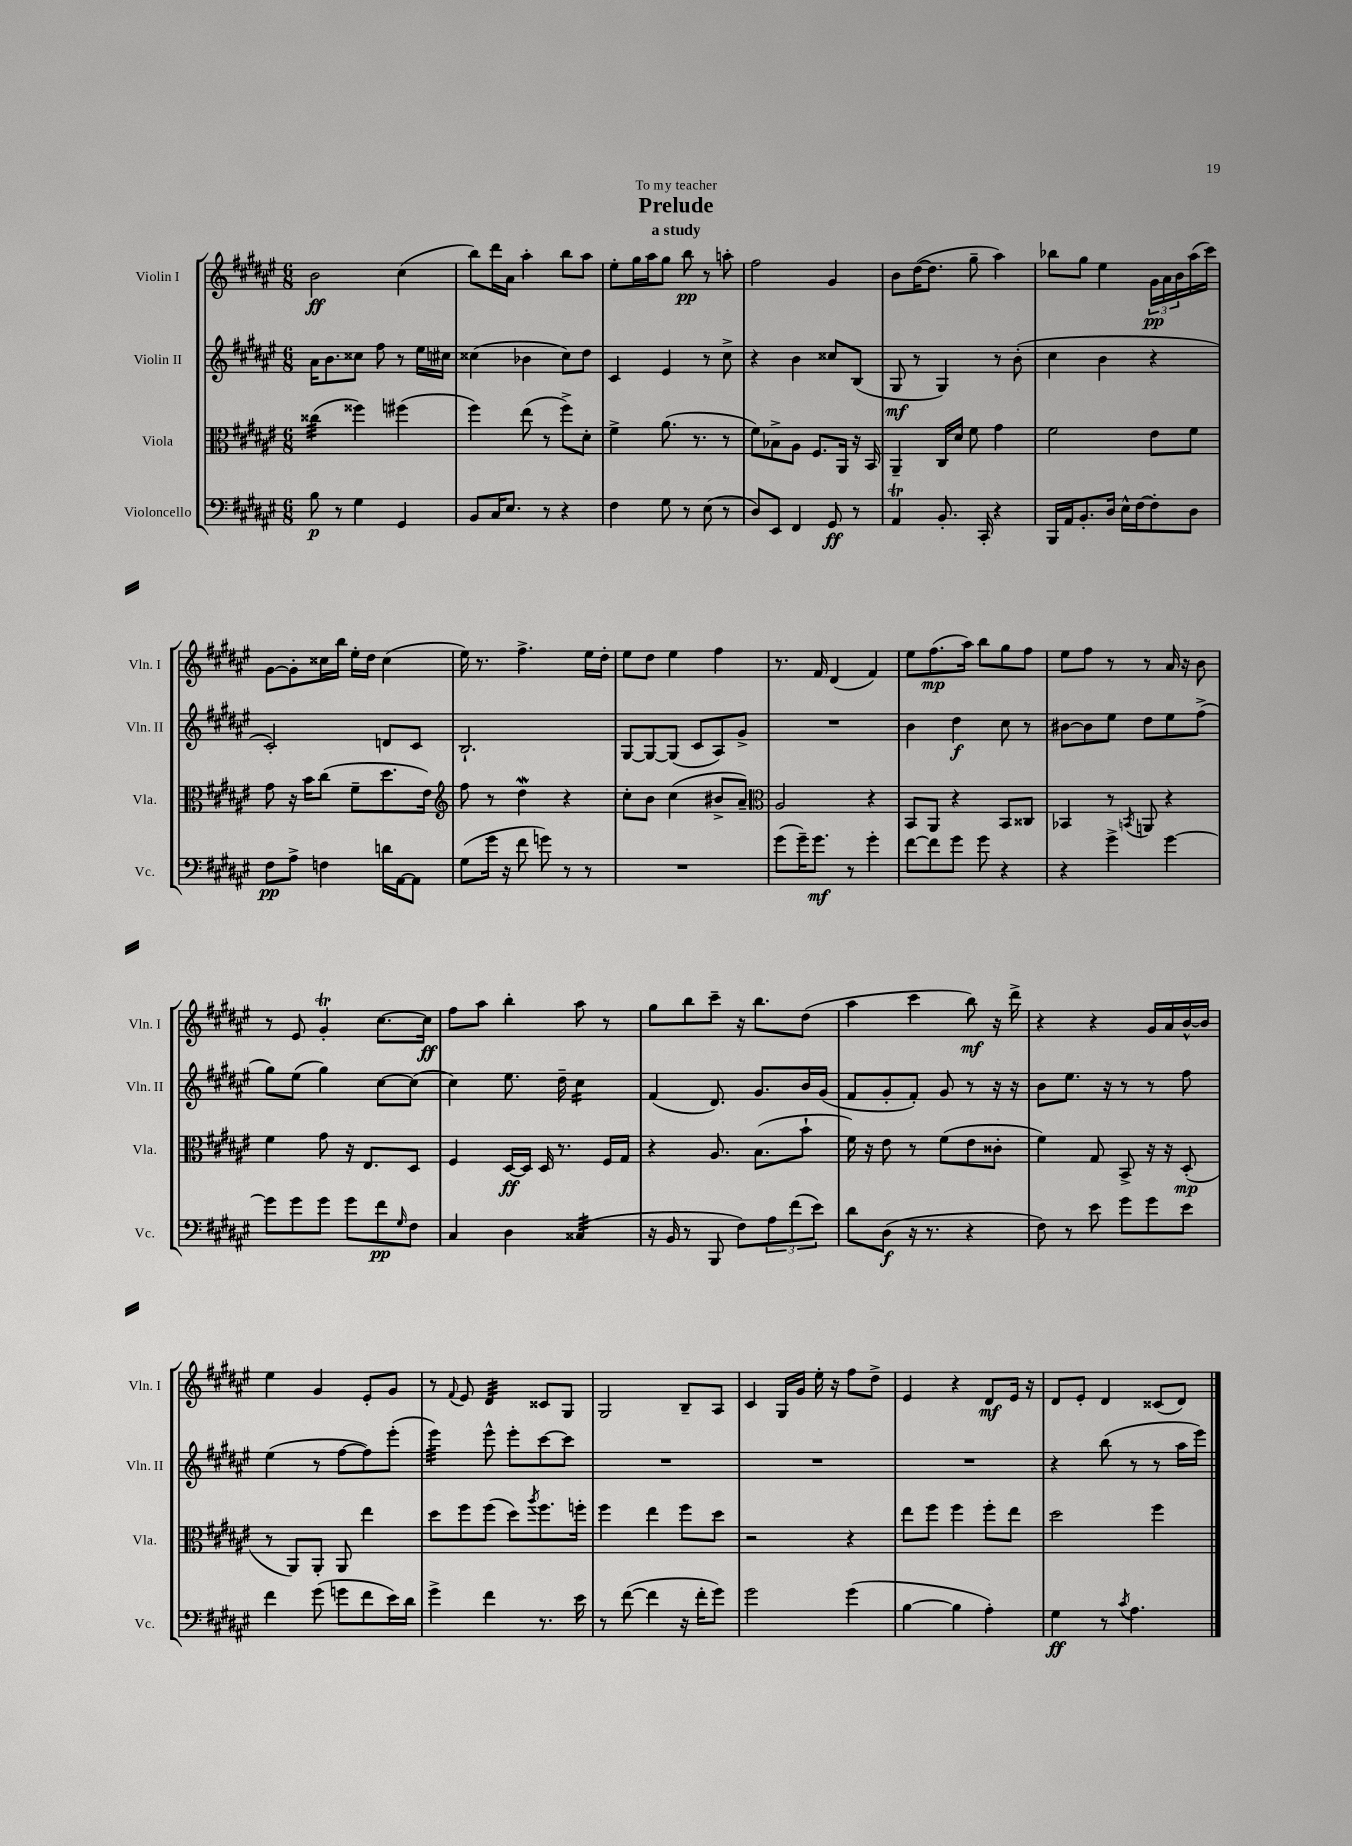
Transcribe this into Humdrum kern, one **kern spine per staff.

**kern	**kern	**kern	**kern
*staff4	*staff3	*staff2	*staff1
*clefF4	*clefC3	*clefG2	*clefG2
*k[f#c#g#d#a#e#]	*k[f#c#g#d#a#e#]	*k[f#c#g#d#a#e#]	*k[f#c#g#d#a#e#]
*M6/8	*M6/8	*M6/8	*M6/8
8B\	(4cc##\	16a#\LK	2b\
.	.	8.b\	.
8r	.	.	.
4G#\	4ff##\)	8cc##\J	.
.	.	8ff#\	.
4GG#/	(4ff#\	8r	(4cc#\
.	.	16ee#\LL	.
.	.	16cc#\JJ	.
=	=	=	=
8BB/L	4ff#\)	(4cc##\	8bb\L)
16C#/K	.	.	16ddd#\L
8.E#/J	.	.	16a#\JJ
.	(8ee#\	4b-\	4aa#'\
8r	8r	.	.
4r	8ff#^\L)	8cc##\L)	8bb\L
.	8d#'\J	8dd#\J	8aa#\J
=	=	=	=
4F#\	4f#^\	4c#/	8ee#'\L
.	.	.	16gg#\L
.	.	.	16aa#\J
8G#\	(8.a#\	4e#/	8gg#\J
8r	.	.	8bb\
.	8.r	.	.
(8E#\	.	8r	8r
8r	8r	8cc#^\	8aa'\
=	=	=	=
8D#/L)	8f#\L)	4r	2ff#\
8EE#/J	8B-^\	.	.
4FF#/	8A#\J	4b\	.
.	8.F#/L	.	.
8GG#/	.	8cc##/L	4g#/
.	16AA#/Jk	.	.
8r	16r	(8B/J	.
.	16BB/	.	.
=	=	=	=
4AA#/	4AA#~/	8G#/	8b\L
.	.	8r	([16dd#\K
.	.	.	8.dd#\]J
8.BB'/	16C#/LL	4G#/)	.
.	16d#/JJ	.	.
.	8f#\	.	8gg#~\
16CC#'/	.	.	.
4r	4g#\	8r	4aa#\)
.	.	(8b'\	.
=	=	=	=
16BBB/LL	2f#\	4cc#\	8bb-\L
16AA#/J	.	.	.
8.BB'/	.	.	8gg#\J
.	.	4b\	4ee#\
16D#/Jk	.	.	.
16E#^^\LL	.	.	.
[16F#\J	.	.	.
8F#'\]	8e#\L	4r	24g#\LL
.	.	.	24a#\
.	.	.	24b\
8D#\J	8f#\J	.	(16aa#\
.	.	.	16ccc#\JJ)
=	=	=	=
8F#\L	8g#\	2c#'/)	[8g#\L
8A#^\J	16r	.	8g#'\]
.	16b\LK	.	.
4F\	(8cc#\J	.	16cc##\L
.	.	.	16bb\JJ
.	8f#~\L	.	16ee#'\LL
.	.	.	16dd#\JJ
16d\LL	8.dd#\	8d/L	(4cc##\
[16AA#\J	.	.	.
8AA#\]J	.	8c#/J	.
.	16e#\Jk)	.	.
=	=	=	=
*	*clefG2	*	*
(8G#\L	8ff#\	2.B`/	16ee#\)
.	.	.	8.r
16g#\Jk	8r	.	.
16r	.	.	.
8f#\	4dd#\	.	4.ff#^\
8g\)	.	.	.
8r	4r	.	.
8r	.	.	16ee#\LL
.	.	.	16dd#'\JJ
=	=	=	=
2.r	8cc#'\L	[8G#/L	8ee#\L
.	8b\J	8G#/_	8dd#\J
.	(4cc#\	(8G#/]J	4ee#\
.	.	8c#/L	.
.	8b#^/L	8A#/)	4ff#\
.	8a#~/J)	8g#^/J	.
=	=	=	=
*	*clefC3	*	*
(8g#\L	2A#/	2.r	8.r
16g#~\K)	.	.	.
8.g#\J	.	.	16f#/
.	.	.	(4d#/
8r	.	.	.
4g#'\	4r	.	4f#/)
=	=	=	=
[8f#\L	8BB/L	4b\	8ee#\L
8f#\]	8AA#/J	.	(8.ff#\
8g#\J	4r	4dd#\	.
.	.	.	16aa#\Jk)
8g#\	.	.	8bb\L
4r	8BB/L	8cc#\	8gg#\
.	8C##/J	8r	8ff#\J
=	=	=	=
4r	4BB-/	[8b#\L	8ee#\L
.	.	8b#\]	8ff#\J
4g#^\	8r	8ee#\J	8r
.	8qBB/	.	.
.	8AA/	8dd#\L	8r
[4g#\	4r	8ee#\	16a#/
.	.	.	16r
.	.	(8ff#^\J	8b\
=	=	=	=
8g#\]L	4f#\	8gg#\L)	8r
8g#\	.	(8ee#\J	8e#/
8g#\J	8g#\	4gg#\)	4g#'/
8g#\L	16r	.	.
.	8.E#/L	.	.
8f#\	.	[8cc#\L	[8.cc#\L
16qqG#/	.	.	.
8F#\J	8D#/J	(8cc#\]J	.
.	.	.	16cc#\]Jk
=	=	=	=
4C#/	4F#/	4cc#\)	8ff#\L
.	.	.	8aa#\J
4D#\	[16D#/LL	8.ee#\	4bb'\
.	16D#/]JJ	.	.
.	16D#/	.	.
.	8.r	16dd#~\	.
(4C##/	.	4cc#\	8aa#\
.	16F#/LL	.	8r
.	16G#/JJ	.	.
=	=	=	=
16r	4r	(4f#/	8gg#\L
16BB/	.	.	.
8r	.	.	8bb\
8BBB/	8.A#/	8.d#/)	8ccc#~\J
8F#\L)	.	.	16r
.	(8.B\L	8.g#/L	8.bb\L
12A#\	.	.	.
(12f#\	.	.	.
.	8b`\J	16b/L	(8dd#\J
12e#\J)	.	.	.
.	.	(16g#/JJ	.
=	=	=	=
8d#\L	16f#\)	8f#/L	4aa#\
.	16r	.	.
(8D#\J	8e#\	8g#'/	.
16r	8r	8f#'/J)	4ccc#\
8.r	.	.	.
.	(8f#\L	8g#/	.
4r	8e#\	8r	8bb\)
.	8c##'\J	16r	16r
.	.	16r	16ddd#^\
=	=	=	=
8F#\)	4f#\)	8b\L	4r
8r	.	8.ee#\J	.
8e#\	8G#/	.	4r
.	.	16r	.
8g#\L	8BB^/	8r	.
8g#\	16r	8r	16g#/LL
.	16r	.	16a#/
8e#\J	(8D#'/	8ff#\	[16b^^/
.	.	.	16b/]JJ
=	=	=	=
4f#\	8r	(4ee#\	4ee#\
.	8AA#/L)	.	.
(8g#\	8AA#'/J	8r	4g#/
8g\L	8AA#/	[8ff#\L	.
8f#\	4ee#\	8ff#\])	8e#'/L
16e#\L)	.	(8eee#'\J	8g#/J
16d#\JJ	.	.	.
=	=	=	=
4g#^\	8dd#\L	4eee#\)	8r
.	.	.	8qqf#/
.	8ff#\	.	8e#/
4f#\	(8ff#\J	8eee#^^\	4d#/
.	8dd#\L)	8eee#'\L	.
.	8qaa#/	.	.
8.r	8.ff#\	[8ccc#\	8c##/L
.	.	8ccc#\]J	8G#/J
16e#\	16ff'\Jk	.	.
=	=	=	=
8r	4ff#\	2.r	2G#/
([8f#\	.	.	.
4f#\]	4ee#\	.	.
16r	8ff#\L	.	8B~/L
16f#'\LK	.	.	.
8g#\J)	8dd#\J	.	8A#/J
=	=	=	=
2g#\	2r	2.r	4c#/
.	.	.	16G#/LL
.	.	.	16g#/JJ
.	.	.	16ee#'\
.	.	.	16r
(4g#\	4r	.	8ff#\L
.	.	.	8dd#^\J
=	=	=	=
[4B\	8ee#\L	2.r	4e#/
.	8ff#\J	.	.
4B\]	4ff#\	.	4r
4A#'\)	8ff#'\L	.	8d#/L
.	8ee#\J	.	16e#/Jk
.	.	.	16r
=	=	=	=
4G#\	2dd#\	4r	8d#/L
.	.	.	8e#'/J
8r	.	(8bb\	4d#/
8qc#/	.	.	.
4.A#\	.	8r	.
.	4ff#\	8r	(8c##/L
.	.	16aa#\LL	8d#/J)
.	.	16eee#\JJ)	.
==	==	==	==
*-	*-	*-	*-
